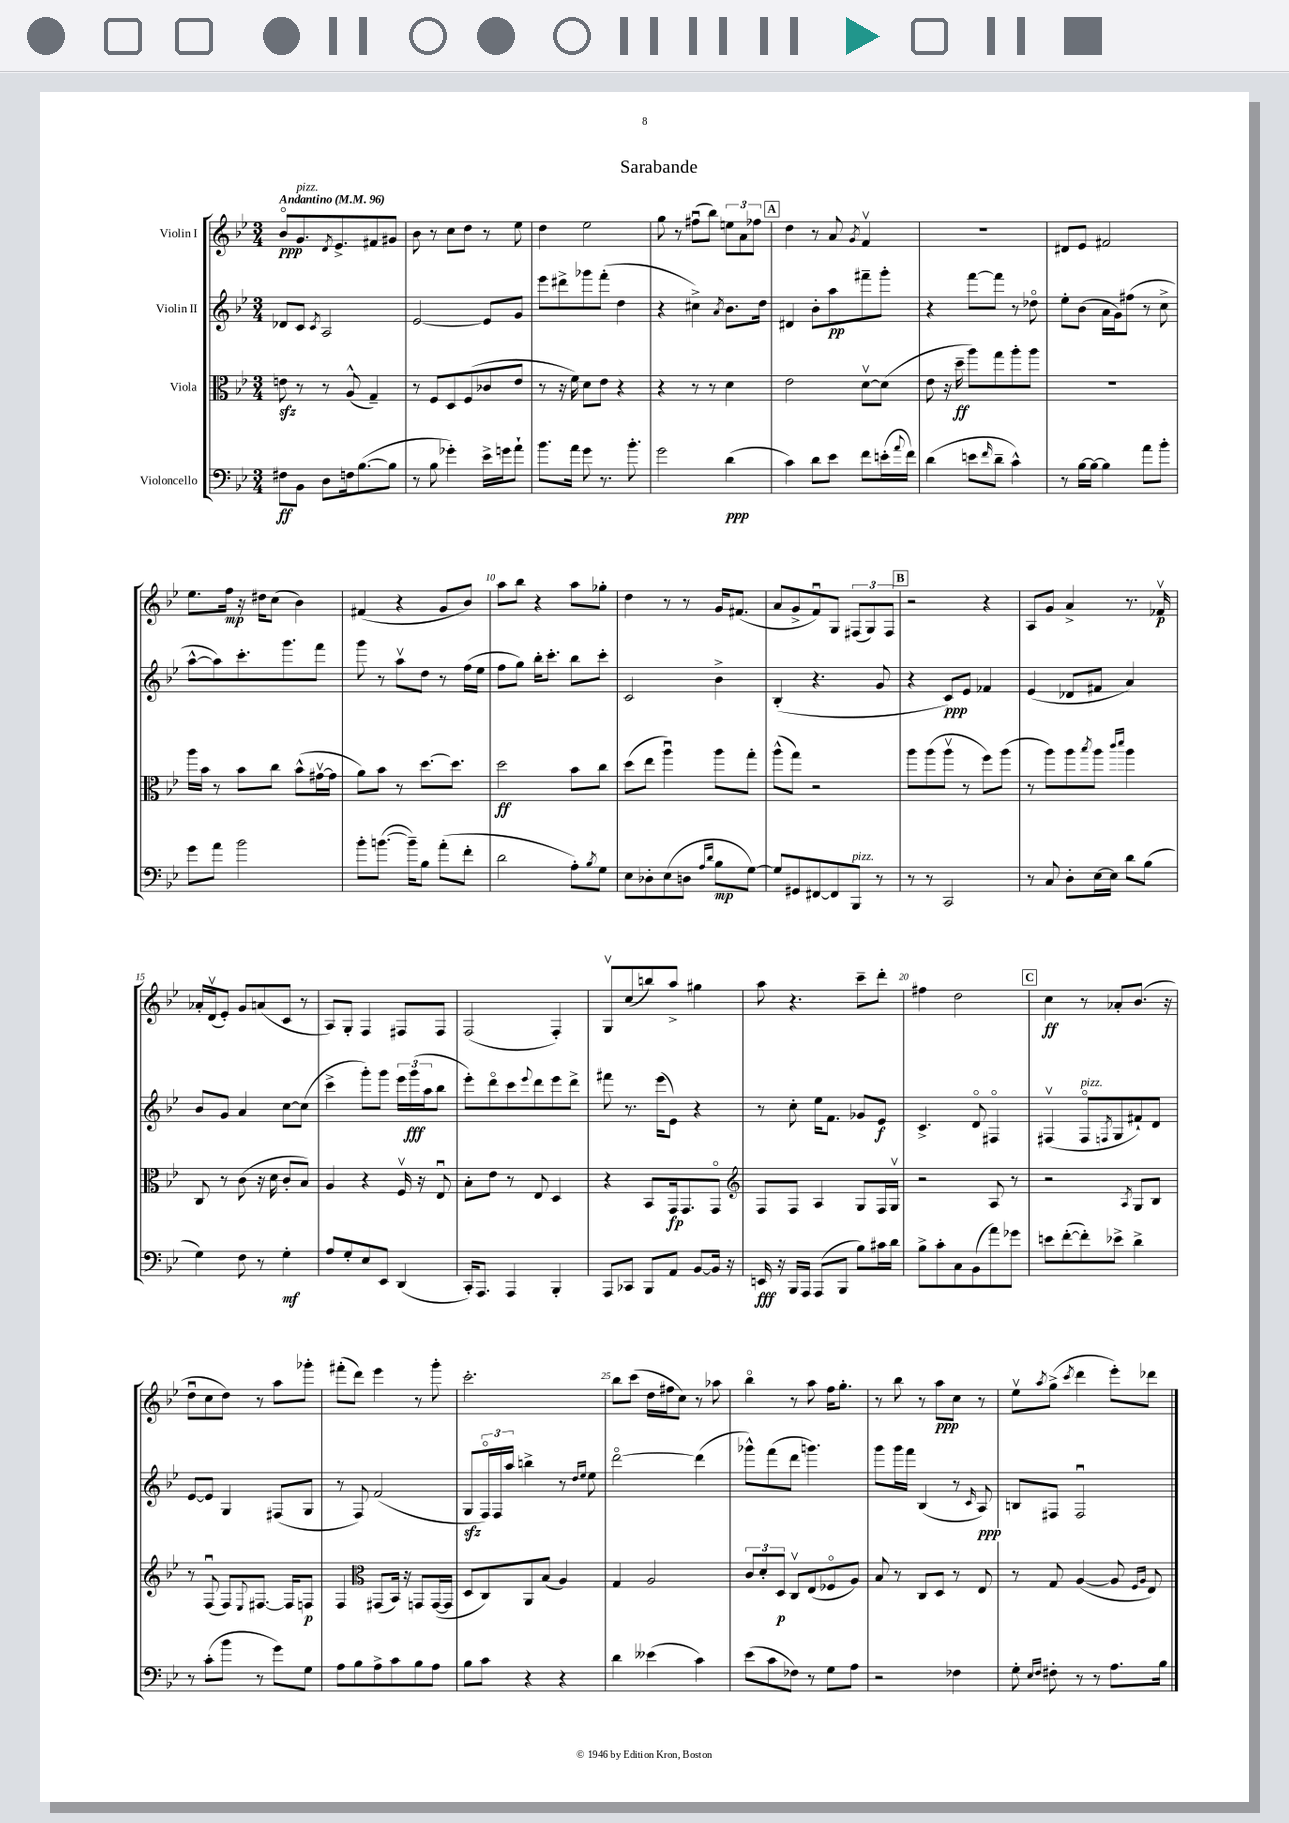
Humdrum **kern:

**kern	**kern	**kern	**kern
*staff4	*staff3	*staff2	*staff1
*clefF4	*clefC3	*clefG2	*clefG2
*k[b-e-]	*k[b-e-]	*k[b-e-]	*k[b-e-]
*M3/4	*M3/4	*M3/4	*M3/4
*MM96	*MM96	*MM96	*MM96
8F#	8e	8d-	8b-o
8BB-	8r	8c	8.g
.	.	8qc	.
8D	8r	2A	.
.	.	.	8qd
.	.	.	8.e-^
16F	(8A^^	.	.
([8.B-	.	.	.
.	4G~)	.	8f#
8B-]	.	.	8g#
=	=	=	=
8r	8r	[2e-	8b-
8B-	8F	.	8r
4g-')	8D	.	8cc
.	(8F	.	8dd
16e-^	8c-	8e-]	8r
16g	.	.	.
8a`	8e-	8g	8ee-
=	=	=	=
8.b-	8r	8eee-	4dd
.	16r	8ddd#^	.
16a	16f)	.	.
8g	8d	8ggg-	2ee-
8.r	8e-	(8fff'	.
.	4r	4dd	.
8.b-'	.	.	.
=	=	=	=
2g	4r	4r	8gg
.	.	.	8r
.	8r	4cc#^)	(8ff#u
.	8r	.	8bb-)
.	.	8qa	.
(4d	4d	8.b-	12ee
.	.	.	12a
.	.	.	12ff-
.	.	16dd	.
=	=	=	=
4c)	2e-	4d#	4dd
8d	.	8b-'	8r
8e-	.	8aa	8a
.	.	.	8qg
8f	[8dv	8fff#~	4fv
(16e'	(8d]	8ggg'	.
8qqa	.	.	.
16f)	.	.	.
=	=	=	=
(4d	8e-	4r	2.r
.	16r	.	.
.	16dd~	.	.
8e	8aa)	[8fff	.
16qqf	.	.	.
8d~	8gg	8fff]	.
4c^^)	8aa'	8r	.
.	8aa	8dd-o	.
=	=	=	=
8r	2.r	8ee-'	8d#
[16B-	.	(8b-	8e-
16B-_	.	.	.
4B-]	.	16a	2f#
.	.	16g)	.
.	.	(8ff#	.
8a	.	8r	.
8b-'	.	8cc^	.
=	=	=	=
8g	16aa	[8aa^^	8.ee-
.	16b-	.	.
8a	8r	8aa])	.
.	.	.	16ff
2b-	8b-	8.ccc'	16r
.	.	.	16dd#
.	8cc	.	(8cc
.	.	8.ggg	.
.	(8b-^^	.	4b-)
.	[16g#v	8fff	.
.	16g#]	.	.
=	=	=	=
8b-'	8a)	8ggg	(4f#
([8.b	8b-	8r	.
.	8r	8aav	4r
16b~])	.	.	.
8B-	[8.dd	8dd	.
(8a'	.	8r	8g
.	8.dd]	.	.
8f'	.	(16ff	8b-)
.	.	16ee-	.
=	=	=	=
2d	2dd	8ff	8aa
.	.	8gg)	8bb-
.	.	16bb-'	4r
.	.	8.ccc'	.
8A')	8b-	8bb-	8aa
8qB-	.	.	.
8G	8cc	8ccc'	8gg-'
=	=	=	=
8E-	(8dd	2c	4dd
8D-'	8ee-	.	.
(8E-	4aau)	.	8r
8D	.	.	8r
16qqA	.	.	.
16qqd	.	.	.
8B-	8aa	4b-^	16g
.	.	.	(8.f#
[8G)	8gg'	.	.
=	=	=	=
8G]	(8aa^^	(4B-'	8a
8GG#	8gg)	.	8g^
[8FF#	2r	4.r	8fu)
8FF#]	.	.	8G
8BBB-	.	.	(12F#
.	.	.	12G)
8r	.	8g	.
.	.	.	12F#
=	=	=	=
8r	8aa	4r	2r
8r	(8aa	.	.
2CC	8aav	8c)	.
.	8r	8e-	.
.	8ff)	4f-	4r
.	(8aa	.	.
=	=	=	=
8r	8r	(4e-	8A
8C	8aa)	.	8g
8D'	8aa	8d-	4a^
.	8qbb-	.	.
[16E-	8aa	8f#	.
16E-]	.	.	.
.	16qqccc	.	.
.	16qqddd	.	.
8d	4aa	4a)	8.r
(8B-	.	.	.
.	.	.	16f-v
=	=	=	=
4G)	8C	8b-	16a-'
.	.	.	(16dv
.	8r	8g	8e-')
8F	(8c	4a	8g
8r	16r	.	(8a
.	16d	.	.
4G'	8c'	[8cc	8c
.	8B-)	(8cc]	8r
=	=	=	=
8A	4A	4ccc^	8A)
8G'	.	.	8G'
8E-	4r	8ggg')	4F
8EE-	.	8ggg	.
(4DD	16Fv	24eee-	8F#
.	.	(24ggg	.
.	16r	.	.
.	.	24aa	.
.	8E-u	8bb-	8F#
=	=	=	=
16CC')	8B-'	8eee-')	(2F
8.AAA	.	.	.
.	8e-	8dddo	.
4AAA	8r	8ccc	.
.	.	8qqeee-	.
.	8E-	8ddd	.
4BBB-'	4D	8eee-	4F')
.	.	8ddd^	.
=	=	=	=
8AAA	4r	8fff#	8Gv
8CC-	.	8.r	(8cc
8BBB-	8BB-	.	8bb)
.	.	(16eee-	.
8AA	16GG	8e-)	8aa^
.	8.GG	.	.
[8BB-	.	4r	4gg#
16BB-]	8GGo	.	.
16r	.	.	.
=	=	=	=
*	*clefG2	*	*
16EE	8F	8r	8aa
16r	.	.	.
16BBB-	8F	8cc'	4.r
16AAA	.	.	.
(8AAA	4A	16ee-	.
.	.	8.f	.
8BBB-	.	.	.
8B-)	8G	8g-	8ccc~
16c#	16F	8e-	8ddd'
16d	16Gv	.	.
=	=	=	=
8B-^	2r	4.c^	4ff#
8c'	.	.	.
8C	.	.	2dd
(8BB-	.	8do	.
8a)	8A	4F#o	.
8g-	8r	.	.
=	=	=	=
8e	2r	(4F#v	4cc
([8f'	.	.	.
8f'])	.	8F#o	8r
.	.	8qF	.
8e-^	.	8G	8a-'
.	8qA	.	.
4d^	8G	8f#`)	(8.b-
.	8B-	8d	.
.	.	.	16r
=	=	=	=
8r	8r	[8e-	8ddu
(8c'	(8Fu	8e-]	8cc
8b-	8F)	4G	8dd)
.	8qqE-	.	.
8r	[8.F#	.	8r
8g)	.	(8F#	8aa
.	16F#]	.	.
8G	8F	8G	8ggg-'
=	=	=	=
8A	4F	8r	(8fff#'
8B-	.	8F)	8ddd)
*	*clefC3	*	*
8A^	(8GG#	(2f	4eee-
8c	16BB-)	.	.
.	16r	.	.
8B-	8GG	.	8r
8A	([16GG	.	8ggg'
.	16GG]	.	.
=	=	=	=
8B-	8D	8G	2.ccc'
8c	8C)	24Fo)	.
.	.	24F	.
.	.	24aa	.
4r	8AA	4bb^	.
.	(8B-	.	.
4r	4A)	8r	.
.	.	16qqdd	.
.	.	16qqee-	.
.	.	8ee-	.
=	=	=	=
4d	4G	[2dddo	8bb-
.	.	.	(8ccc
(4e--	2A	.	16dd
.	.	.	16ff#
.	.	.	8cc)
4c)	.	(4ddd]	8r
.	.	.	8aa-
=	=	=	=
(8e-	12c	8ggg-^^)	4bb-o
.	12d'	.	.
8c	.	(8fff	.
.	12D	.	.
8F-)	8Cv	8ddd	8r
8r	(8E-	4.ggg)	8aa
8G	8F-o	.	16ff
.	.	.	8.gg'
8A	8A)	.	.
=	=	=	=
2r	8B-	8ggg	8r
.	8r	16ggg	8bb-
.	.	16fff	.
.	8C	(4B-	8r
.	8D	.	8aa
4F-	8r	8r	8cc
.	.	16qqc	.
.	8E-	8A)	8r
=	=	=	=
8G'	8r	8B	8ee-v
16qqE-	.	.	.
16qqF	.	.	8qaa
8F#'	8G	8F#	(8gg^
.	.	.	8qccc
8r	([4A	2F#u	4ddd
8r	.	.	.
8.A	8A]	.	8eee-')
.	16qqF	.	.
.	16qqA	.	.
.	8E-)	.	8ddd-
16B-	.	.	.
==	==	==	==
*-	*-	*-	*-
